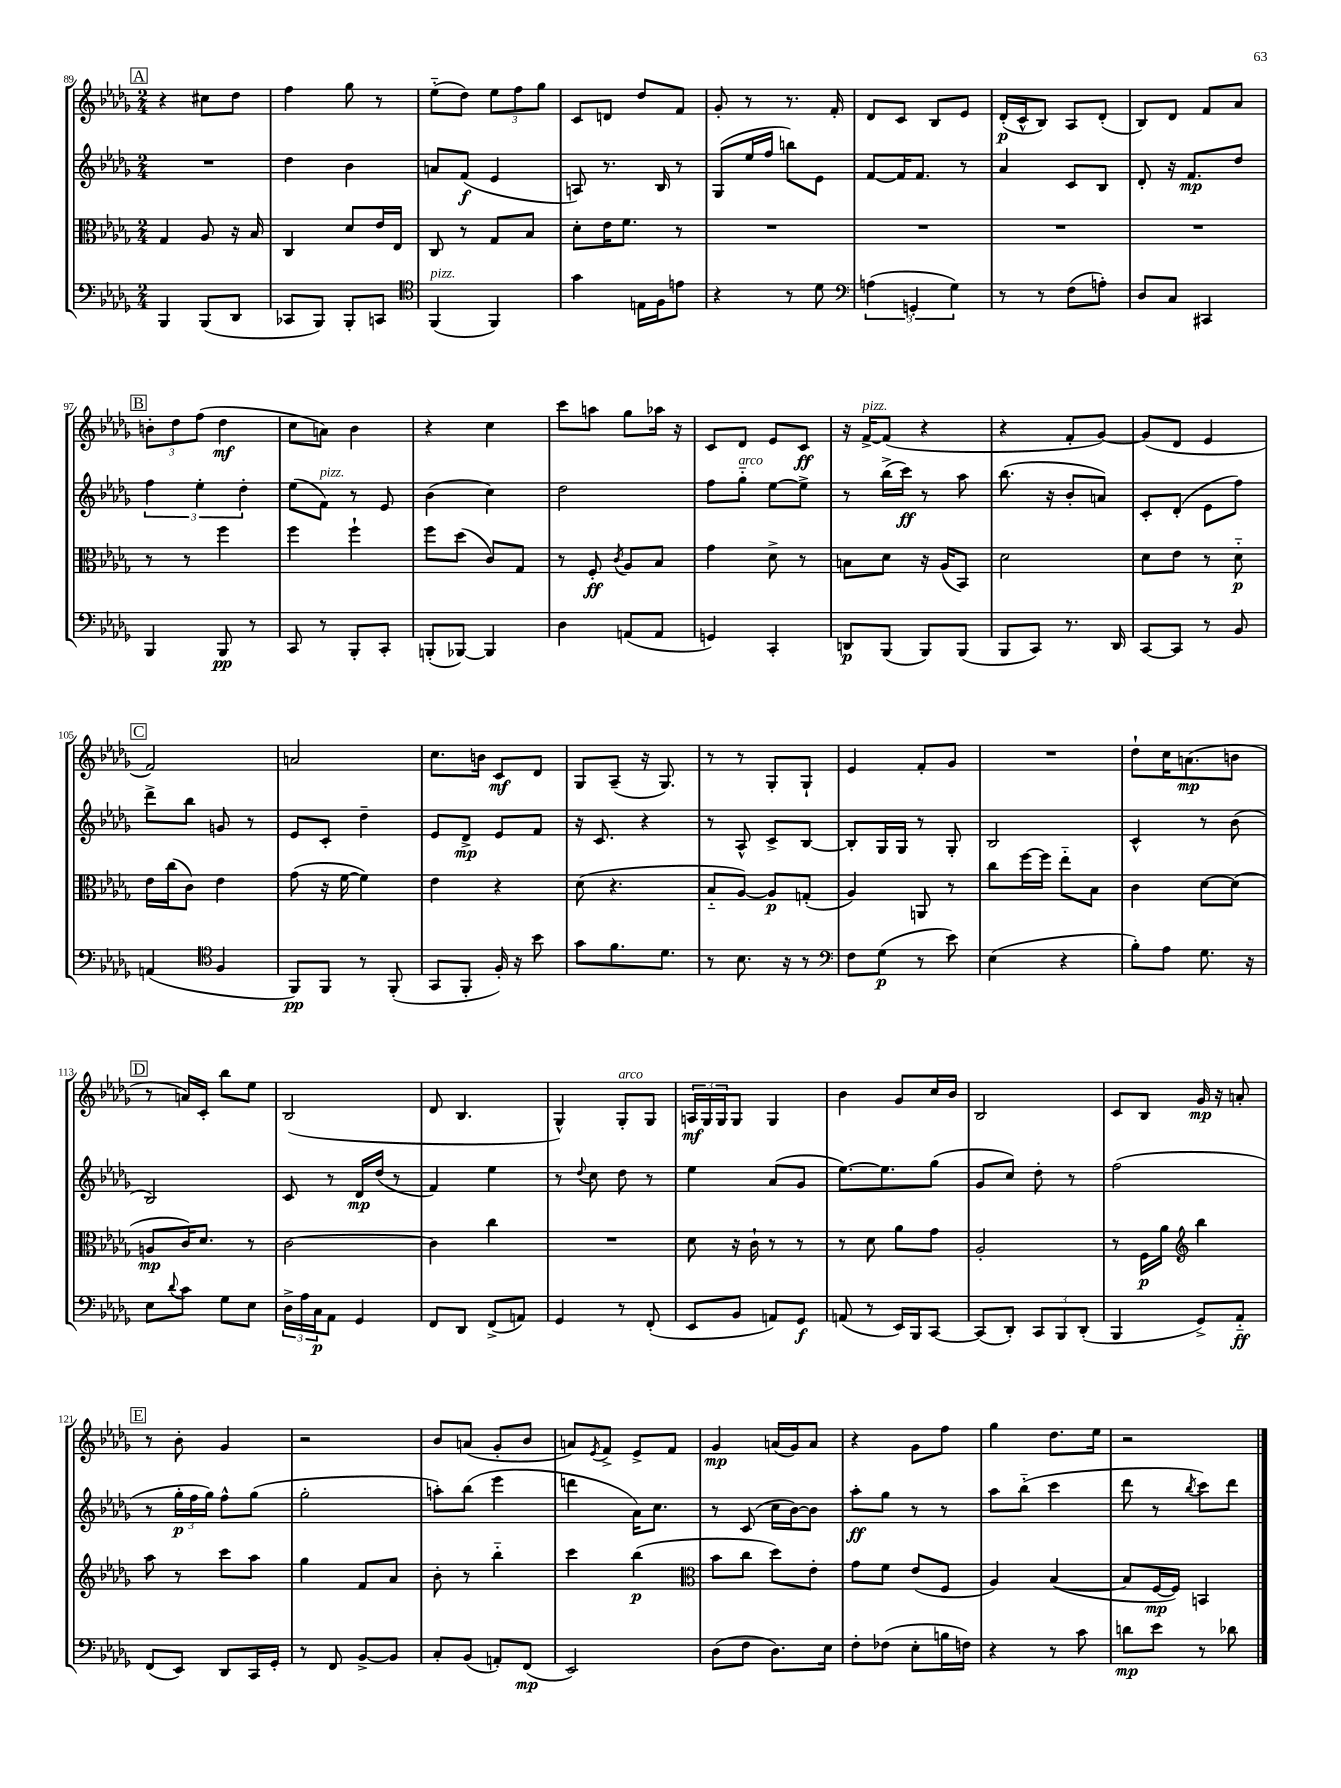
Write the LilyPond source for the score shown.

<<
\new StaffGroup <<
\new Staff = "s0" {
    \clef treble \key des \major \numericTimeSignature \time 2/4
    \mark \markup { \box "A" } r4 cis''8 des''8 |
    f''4 ges''8 r8 |
    ees''8-_( des''8) \tuplet 3/2 { ees''8 f''8 ges''8 } |
    c'8 d'8 des''8 f'8 |
    ges'8-. r8 r8. f'16-. |
    des'8 c'8 bes8 ees'8 |
    des'16-.\p( c'16-^ bes8) aes8 des'8-.( |
    bes8) des'8 f'8 aes'8 |
    \mark \markup { \box "B" } \tuplet 3/2 { b'8-. des''8 f''8( } des''4\mf |
    c''8 a'8) bes'4 |
    r4 c''4 |
    c'''8 a''8 ges''8 aes''16 r16 |
    c'8 des'8 ees'8 c'8\ff |
    r16 f'16~->^\markup { \italic "pizz." } f'8( r4 |
    r4 f'8-. ges'8~) |
    ges'8( des'8 ees'4 |
    \mark \markup { \box "C" } f'2) |
    a'2 |
    c''8. b'16 c'8\mf des'8 |
    ges8 aes8--( r16 ges8.) |
    r8 r8 ges8-. ges8-! |
    ees'4 f'8-. ges'8 |
    R2 |
    des''8-! c''16 a'8.\mp( b'8 |
    \mark \markup { \box "D" } r8 a'16) c'16-. bes''8 ees''8 |
    bes2( |
    des'8 bes4. |
    ges4-^) ges8-.^\markup { \italic "arco" } ges8 |
    \tuplet 3/2 { a16\mf ges16 ges16 } ges8 ges4 |
    bes'4 ges'8 c''16 bes'16 |
    bes2 |
    c'8 bes8 ges'16\mp r16 a'8-. |
    \mark \markup { \box "E" } r8 bes'8-. ges'4 |
    r2 |
    bes'8 a'8( ges'8-. bes'8 |
    a'8) \acciaccatura { ees'8 } f'8-> ees'8-> f'8 |
    ges'4\mp a'16( ges'16) a'8 |
    r4 ges'8 f''8 |
    ges''4 des''8. ees''16 |
    r2 \bar "|." |
}
\new Staff = "s1" {
    \clef treble \key des \major \numericTimeSignature \time 2/4
    \mark \markup { \box "A" } R2 |
    des''4 bes'4 |
    a'8 f'8\f( ees'4 |
    a8) r8. bes16 r8 |
    ges8( ees''16 f''16 b''8) ees'8 |
    f'8~ f'16 f'8. r8 |
    aes'4 c'8 bes8 |
    des'8-. r16 f'8.\mp des''8 |
    \mark \markup { \box "B" } \tuplet 3/2 { f''4 ees''4-. des''4-. } |
    ees''8( f'8^\markup { \italic "pizz." }) r8 ees'8 |
    bes'4( c''4) |
    des''2 |
    f''8 ges''8-_^\markup { \italic "arco" } ees''8~ ees''8-> |
    r8 bes''16->( c'''16\ff) r8 aes''8 |
    bes''8.( r16 bes'8-. a'8) |
    c'8-. des'8-.( ees'8 f''8) |
    \mark \markup { \box "C" } des'''8-> bes''8 g'8 r8 |
    ees'8 c'8-. des''4-- |
    ees'8 des'8->\mp ees'8 f'8 |
    r16 c'8. r4 |
    r8 aes8-^ c'8-> bes8~ |
    bes8-. ges16 ges16 r8 ges8-. |
    bes2 |
    c'4-^ r8 bes'8( |
    \mark \markup { \box "D" } bes2) |
    c'8 r8 des'16\mp des''16( r8 |
    f'4) ees''4 |
    r8 \appoggiatura { des''8 } c''8 des''8 r8 |
    ees''4 aes'8( ges'8 |
    ees''8.~) ees''8. ges''8( |
    ges'8 c''8) des''8-. r8 |
    f''2( |
    \mark \markup { \box "E" } r8 \tuplet 3/2 { ges''16-.\p f''16 ges''16) } f''8-^ ges''8( |
    ges''2-. |
    a''8-.) bes''8( ees'''4 |
    d'''4 aes'16) c''8. |
    r8 c'8( c''16 bes'16~) bes'8 |
    aes''8-.\ff ges''8 r8 r8 |
    aes''8 bes''8-_( c'''4 |
    des'''8 r8 \acciaccatura { bes''8 } c'''8) des'''8 \bar "|." |
}
\new Staff = "s2" {
    \clef alto \key des \major \numericTimeSignature \time 2/4
    \mark \markup { \box "A" } ges4 aes8 r16 bes16 |
    c4 des'8 ees'16 ees16 |
    c8 r8 ges8 bes8 |
    des'8-. ees'16 f'8. r8 |
    R2 |
    R2 |
    R2 |
    R2 |
    \mark \markup { \box "B" } r8 r8 f''4 |
    f''4 f''4-! |
    f''8 des''8( c'8) ges8 |
    r8 f8-.\ff \acciaccatura { c'8 } aes8 bes8 |
    ges'4 des'8-> r8 |
    b8 des'8 r16 aes16( bes,8) |
    des'2 |
    des'8 ees'8 r8 des'8-_\p |
    \mark \markup { \box "C" } ees'16 c''16( c'8) ees'4 |
    ges'8( r16 f'16~ f'4) |
    ees'4 r4 |
    des'8( r4. |
    bes8-_ aes8~) aes8\p g8-.( |
    aes4) a,8 r8 |
    c''8 f''16~ f''16 ees''8-_ bes8 |
    c'4 des'8~ des'8( |
    \mark \markup { \box "D" } a8\mp c'16) des'8. r8 |
    c'2~ |
    c'4 c''4 |
    R2 |
    des'8 r16 c'16-! r8 r8 |
    r8 des'8 aes'8 ges'8 |
    aes2-. |
    r8 f16\p aes'16 \clef treble bes''4 |
    \mark \markup { \box "E" } aes''8 r8 c'''8 aes''8 |
    ges''4 f'8 aes'8 |
    bes'8-. r8 bes''4-_ |
    c'''4 bes''4\p( |
    \clef alto bes'8 c''8 des''8) ees'8-. |
    ges'8 f'8 ees'8( f8 |
    aes4) bes4~( |
    bes8 f16~\mp f16) b,4 \bar "|." |
}
\new Staff = "s3" {
    \clef bass \key des \major \numericTimeSignature \time 2/4
    \mark \markup { \box "A" } bes,,4 bes,,8( des,8 |
    ces,8 bes,,8) bes,,8-. c,8 |
    \clef tenor f,4^\markup { \italic "pizz." }( f,4) |
    ges'4 e16 f16 e'8 |
    r4 r8 des'8 |
    \clef bass \tuplet 3/2 { a4( g,4-. ges4) } |
    r8 r8 f8( a8-.) |
    des8 c8 cis,4 |
    \mark \markup { \box "B" } bes,,4 bes,,8\pp r8 |
    c,8 r8 bes,,8-. c,8-. |
    b,,8-.( bes,,8~) bes,,4 |
    des4 a,8( a,8 |
    g,4) c,4-. |
    d,8\p bes,,8( bes,,8) bes,,8( |
    bes,,8 c,8) r8. des,16 |
    c,8~ c,8 r8 bes,8 |
    \mark \markup { \box "C" } a,4( \clef tenor f4 |
    f,8\pp) f,8 r8 f,8-.( |
    ges,8 f,8-. f16-.) r16 bes'8 |
    ges'8 f'8. des'8. |
    r8 bes8. r16 r8 |
    \clef bass f8 ges8\p( r8 ees'8) |
    ees4( r4 |
    bes8-.) aes8 ges8. r16 |
    \mark \markup { \box "D" } ees8 \appoggiatura { des'8 } c'8 ges8 ees8 |
    \tuplet 3/2 { des16-> aes16 c16\p } aes,8 ges,4 |
    f,8 des,8 f,8->( a,8) |
    ges,4 r8 f,8-.( |
    ees,8 bes,8 a,8) ges,8\f |
    a,8( r8 ees,16) bes,,16 c,8~ |
    c,8( des,8-.) \tuplet 3/2 { c,8 bes,,8 des,8-.( } |
    bes,,4 ges,8->) aes,8-_\ff |
    \mark \markup { \box "E" } f,8( ees,8) des,8 c,16 ges,16-. |
    r8 f,8 bes,8~-> bes,8 |
    c8-. bes,8( a,8-.) f,8\mp( |
    ees,2) |
    des8( f8 des8.) ees16 |
    f8-. fes8( ees8-. b16 f16) |
    r4 r8 c'8 |
    d'8\mp ees'8 r8 des'8 \bar "|." |
}
>>
>>
\layout { \context { \Score currentBarNumber = #89 } }
